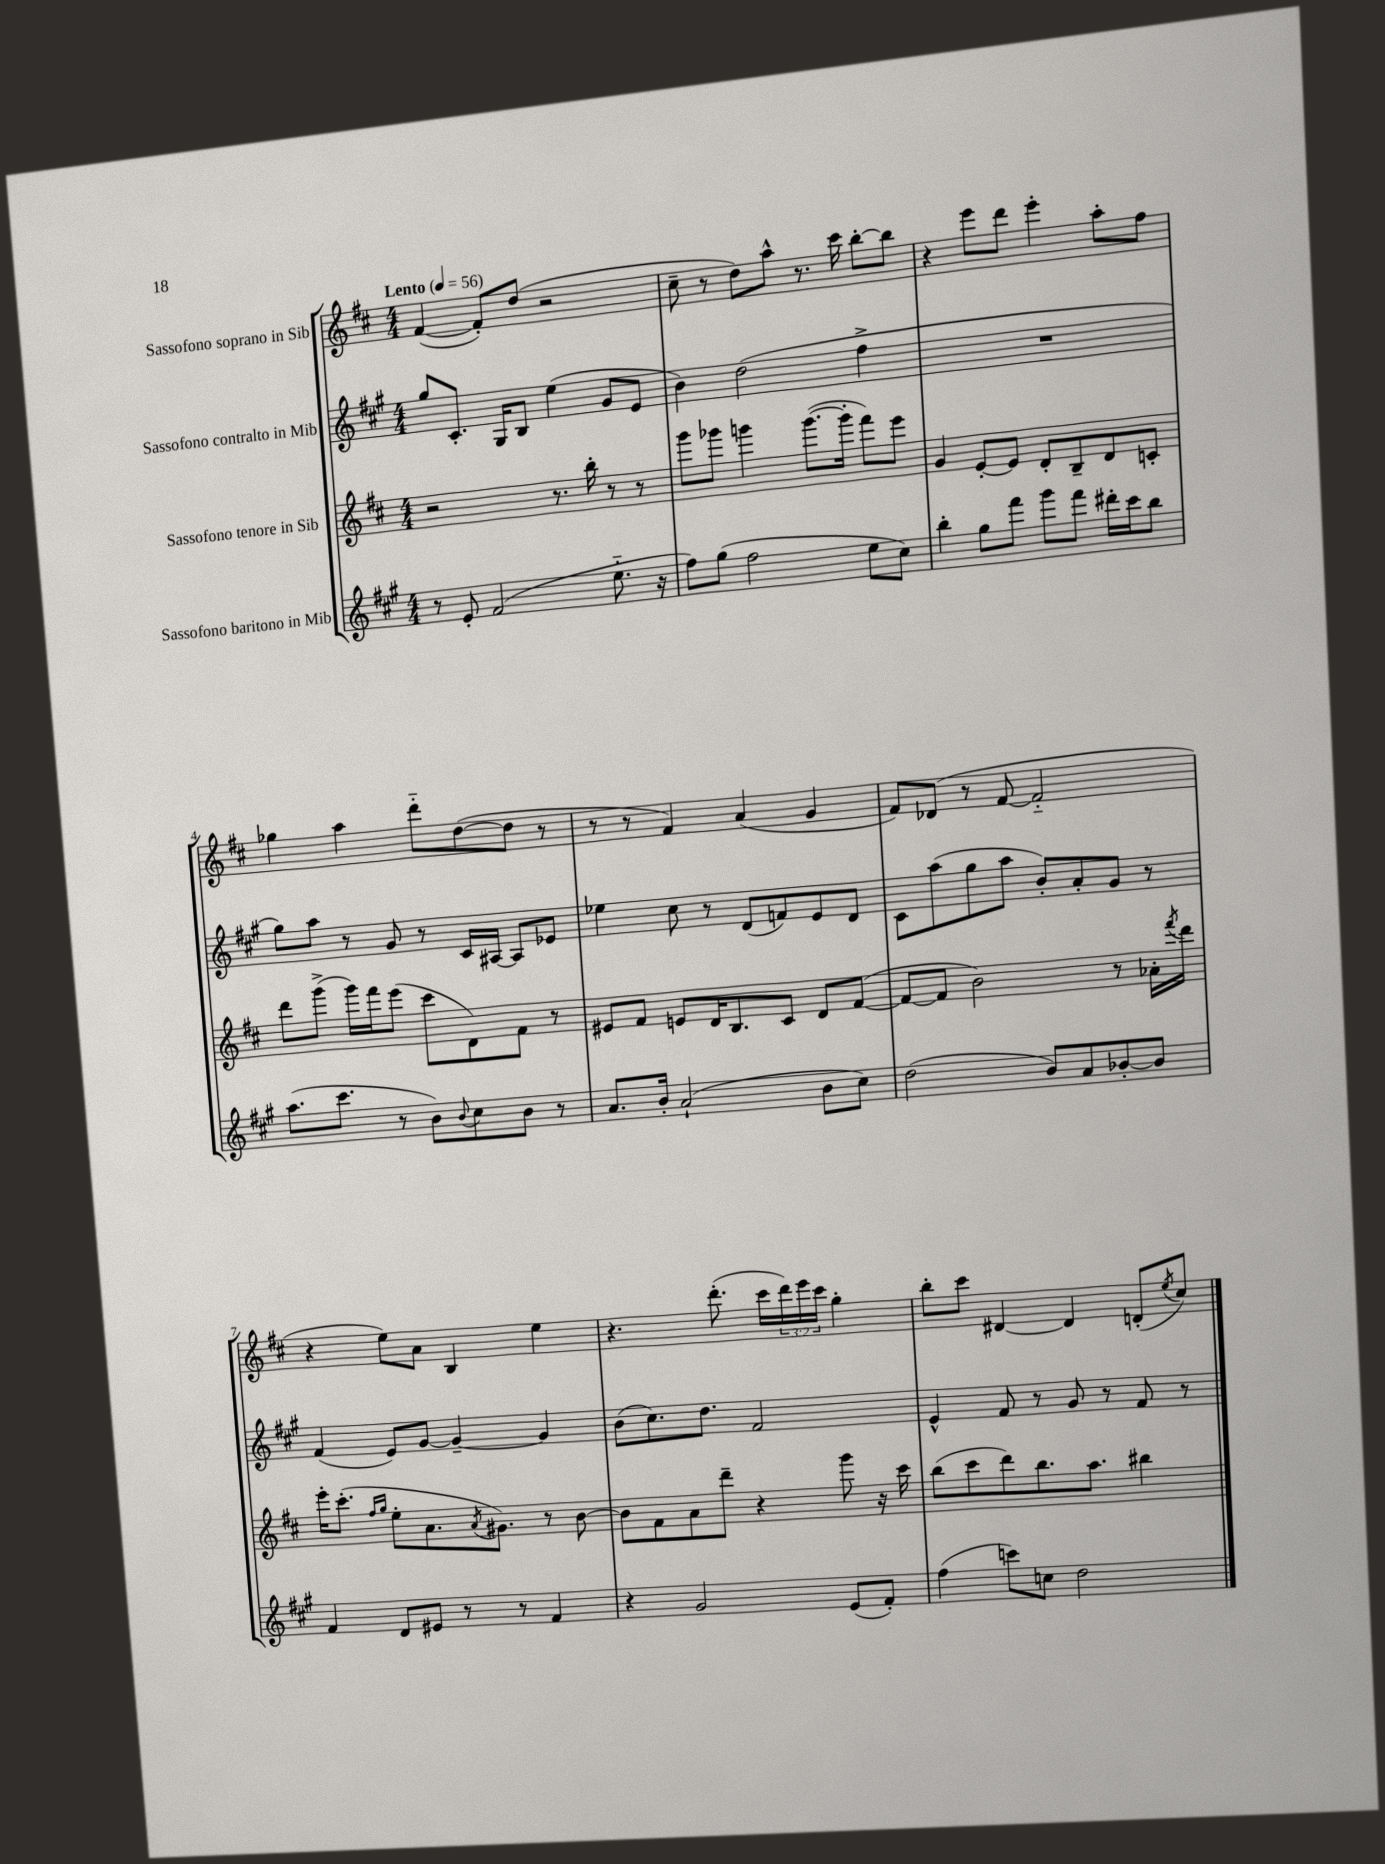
<<
\new StaffGroup <<
\new Staff = "s0" \with { instrumentName = "Sassofono soprano in Sib" } {
    \clef treble \key d \major \numericTimeSignature \time 4/4 \override Staff.TupletNumber.text = #tuplet-number::calc-fraction-text \tempo "Lento" 4 = 56
    fis'4~( fis'8-.) d''8( r2 |
    cis''8-- r8 d''8) a''8-^ r8. cis'''16 b''8~-. b''8 |
    r4 e'''8 d'''8 e'''4-. a''8-. fis''8 |
    ges''4 a''4 d'''8-_ d''8~( d''8 r8 |
    r8 r8 fis'4) a'4( g'4 |
    fis'8) des'8( r8 fis'8~ fis'2-_ |
    r4 e''8) a'8 b4 e''4 |
    r4. d'''8.-.( cis'''16 \tuplet 3/2 { d'''16) e'''16 cis'''16 } g''4-. |
    b''8-. cis'''8 dis'4~ dis'4 d'8-.( \acciaccatura { e''8 } cis''8) \bar "|." |
}
\new Staff = "s1" \with { instrumentName = "Sassofono contralto in Mib" } {
    \clef treble \key a \major \numericTimeSignature \time 4/4
    gis''8 cis'8.-. gis16 b8 e''4( gis'8 e'8 |
    b'4) d''2( fis''4-> |
    R1 |
    gis''8) a''8 r8 gis'8 r8 cis'16 ais16~ ais8 ees'8 |
    ees''4 cis''8 r8 d'8( f'8) e'8 d'8 |
    cis'8 a''8( gis''8 a''8 b'8-.) a'8-. gis'8 r8 |
    fis'4( e'8) gis'8~ gis'4~-- gis'4 |
    b'8( cis''8.) d''8. fis'2 |
    e'4-^ fis'8 r8 gis'8 r8 fis'8 r8 \bar "|." |
}
\new Staff = "s2" \with { instrumentName = "Sassofono tenore in Sib" } {
    \clef treble \key d \major \numericTimeSignature \time 4/4
    r2 r8. b''16-. r8 r8 |
    g'''8 ges'''8 g'''4 g'''8.~( g'''16-. fis'''8) e'''8 |
    g'4 e'8~-. e'8 d'8-. b8-- d'8 c'8-. |
    d'''8 g'''8->( g'''16) fis'''16 e'''8( cis'''8 d'8) fis'8 r8 |
    eis'8 fis'8 e'8 d'16 b8. cis'8 d'8 fis'8~( |
    fis'8~ fis'8 b'2) r8 aes'16-. \acciaccatura { fis'''8 } d'''16 |
    e'''16-. cis'''8.-.( \grace { fis''16 g''16 } e''8-. a'8. \acciaccatura { a'8 } gis'8.) r8 b'8~ |
    b'8 fis'8 a'8 d'''8-- r4 g'''8 r16 cis'''16 |
    b''8( cis'''8 d'''8) b''8. a''8. bis''4 \bar "|." |
}
\new Staff = "s3" \with { instrumentName = "Sassofono baritono in Mib" } {
    \clef treble \key a \major \numericTimeSignature \time 4/4
    r8 e'8-. fis'2( e''8.-_ r16 |
    fis''8) gis''8( fis''2 e''8 cis''8) |
    b''4-. gis''8 fis'''8 gis'''8 fis'''8 dis'''16-. cis'''16 b''8 |
    a''8.( cis'''8. r8 b'8) \appoggiatura { b'8 } cis''8 b'8 r8 |
    a'8. b'16-. a'2-!( b'8 cis''8) |
    d''2( b'8) a'8 bes'8~-. bes'8 |
    fis'4 d'8 eis'8 r8 r8 fis'4 |
    r4 gis'2 e'8( fis'8-.) |
    fis''4( c'''8) c''8 d''2 \bar "|." |
}
>>
>>
